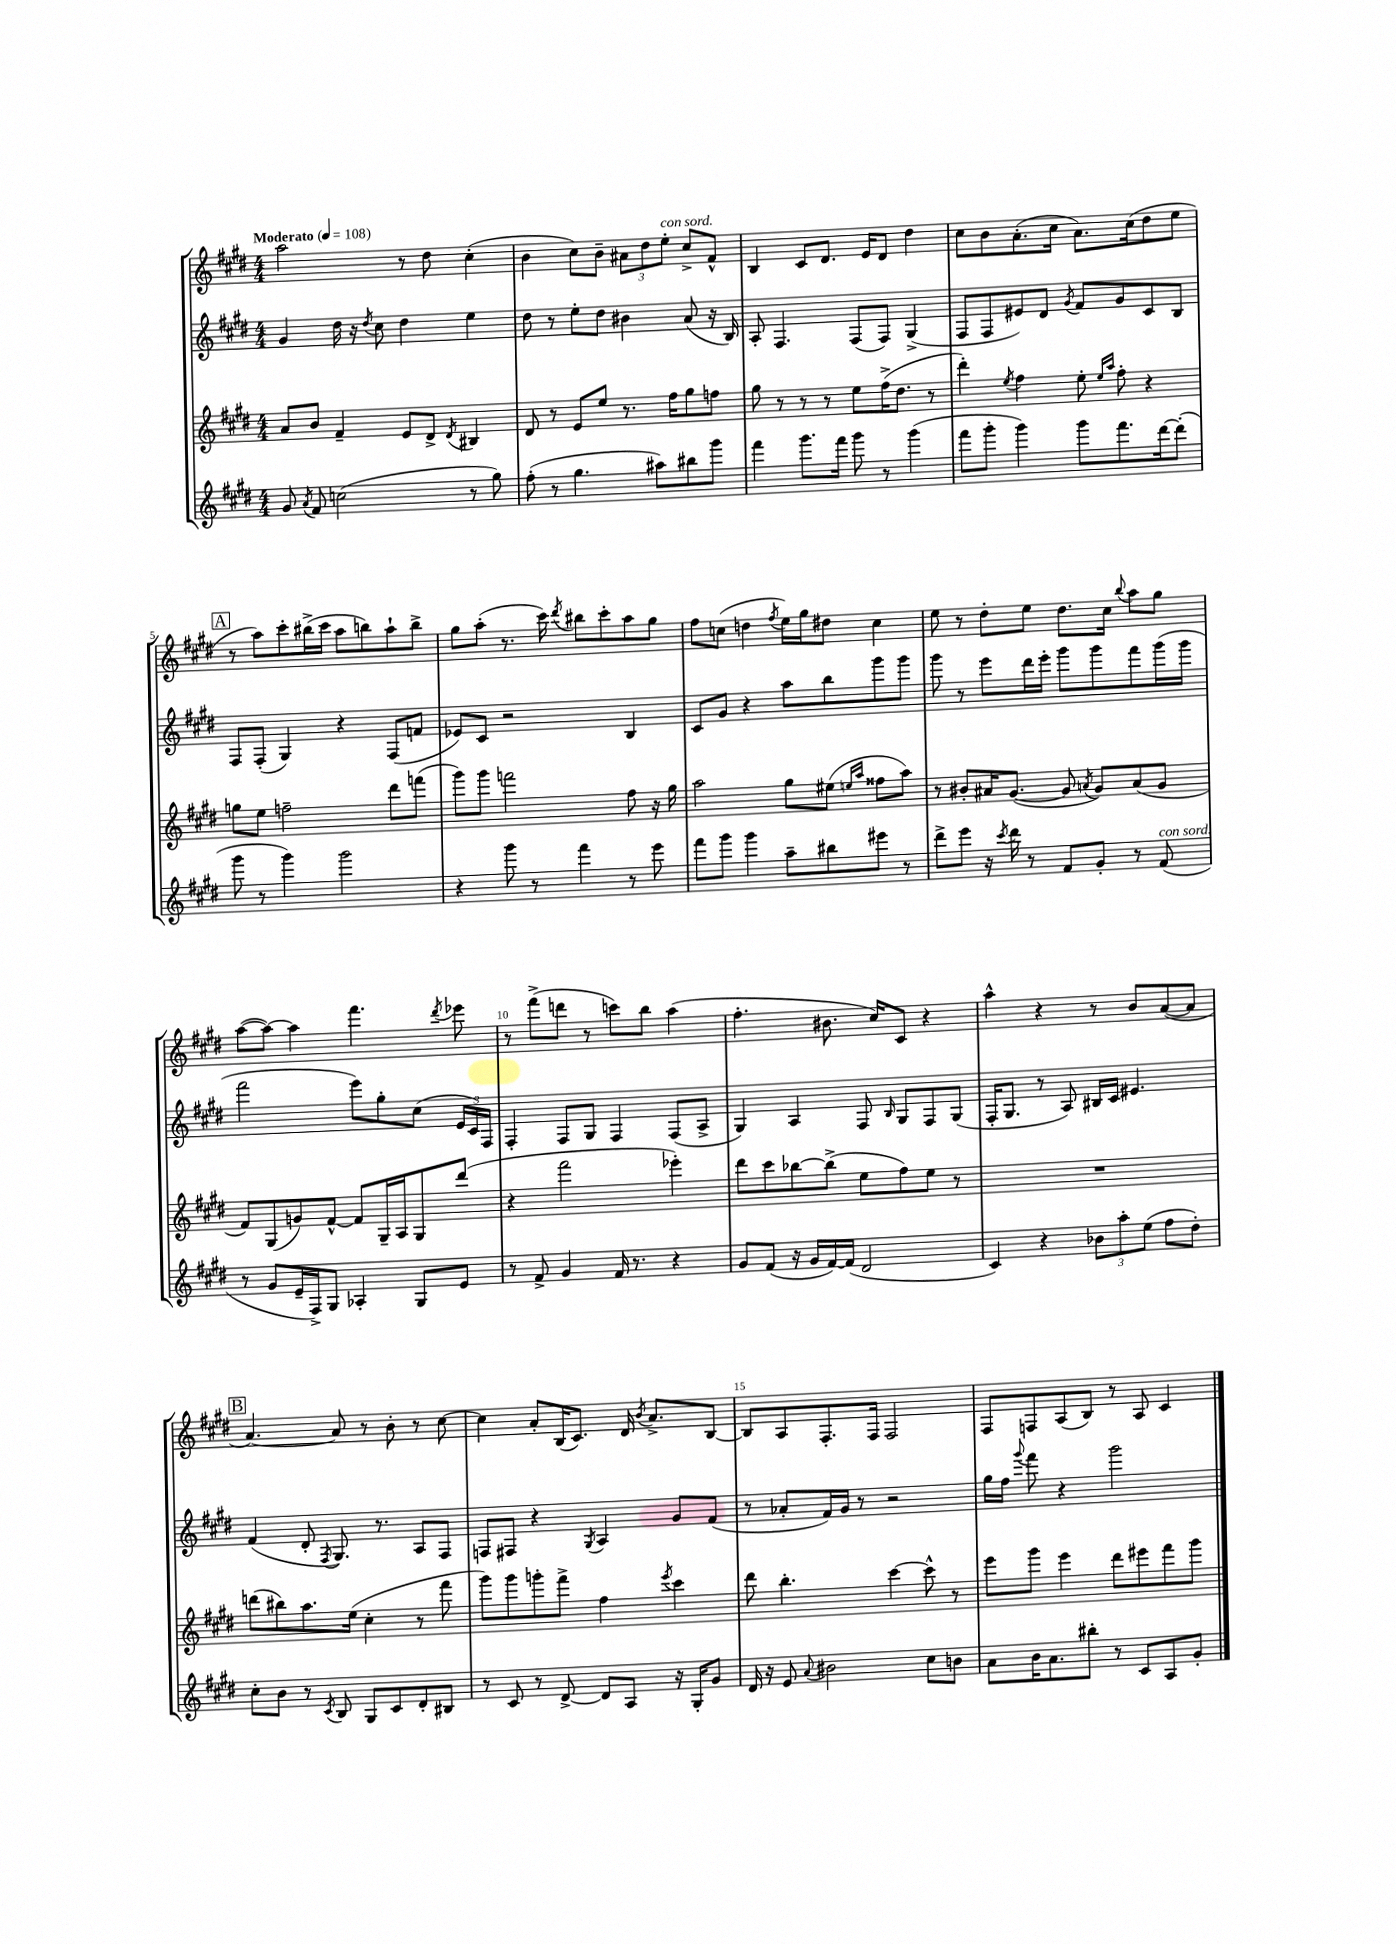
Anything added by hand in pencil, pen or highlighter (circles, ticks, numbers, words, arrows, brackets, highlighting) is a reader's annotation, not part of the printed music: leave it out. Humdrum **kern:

**kern	**kern	**kern	**kern
*staff4	*staff3	*staff2	*staff1
*clefG2	*clefG2	*clefG2	*clefG2
*k[f#c#g#d#]	*k[f#c#g#d#]	*k[f#c#g#d#]	*k[f#c#g#d#]
*M4/4	*M4/4	*M4/4	*M4/4
*MM108	*MM108	*MM108	*MM108
8g#	8a	4g#	2aa
8qa	.	.	.
8f#	8b	.	.
(2cc	4f#~	16dd#	.
.	.	16r	.
.	.	8qdd#	.
.	.	8cc#	.
.	8e	4dd#	8r
.	8d#^	.	8dd#
.	8qd#	.	.
8r	4B#	4ee	(4cc#'
8gg#)	.	.	.
=	=	=	=
(8ff#'	8d#	8dd#	4b
8r	8r	8r	.
4.gg#	8e	8ee'	8cc#)
.	8ee	8dd#	8b~
.	8.r	4b#	12a#
.	.	.	12dd#
8aa#)	.	.	.
.	.	.	12ee'
.	16ff#	.	.
8bb#	8gg#	(8a	8cc#^
8ggg#	8ff	16r	8f#^^
.	.	16B)	.
=	=	=	=
4fff#	8gg#	8A'	4B
.	8r	4.F#	.
8.ggg#	8r	.	8c#
.	8r	.	8.d#
16fff#	.	.	.
8ggg#	8ee	(8F#	.
.	.	.	16e
8r	(16ff#^	8F#)	8d#
.	8.dd#	.	.
(4ggg#	.	(4G#^	4dd#
.	8r	.	.
=	=	=	=
8fff#	4ddd#')	8F#	8cc#
8ggg#'	.	8F#	8b
.	8qee	.	.
4ggg#)	4ff#	8e#)	(8.a'
.	.	8d#	.
.	.	.	16cc#
.	.	8qg#	.
8ggg#	8ee'	8f#	8.a)
.	16qqee	.	.
.	16qqaa	.	.
8.fff#	8ff#'	8g#	.
.	.	.	(16cc#
.	4r	8c#	8dd#
[16ddd#	.	.	.
(8ddd#']	.	8B	8ee
=	=	=	=
8ggg#	8gg	8F#	8r
8r	8ee	(8F#'	8aa)
4ggg#)	2ff~	4G#)	8ccc#'
.	.	.	(16bb#^
.	.	.	16ccc#
2ggg#	.	4r	8aa
.	.	.	8bb)
.	8ddd#	(8F#	8aa`
.	(8fff	8f	8bb^
=	=	=	=
4r	8ggg#)	8e-)	8gg#
.	8ggg#	8c#	(8aa'
8ggg#	2fff	2r	8.r
8r	.	.	.
.	.	.	16ccc#)
.	.	.	8qddd#
4fff#	.	.	8bb#
.	.	.	8ccc#'
8r	8ff#	4B	8aa
8eee	16r	.	8gg#
.	16gg#	.	.
=	=	=	=
8fff#	2aa	8c#	8ff#
8ggg#	.	8g#	(8cc
4ggg#	.	4r	4dd
.	.	.	8qff#
8aa~	8gg#	8aa	16ee)
.	.	.	16gg#
8bb#	(8ee#	8bb	8dd#
.	16qqee	.	.
.	16qqaa	.	.
8eee#	8ff##	8ggg#	4cc
8r	8aa)	8ggg#	.
=	=	=	=
8ddd#^	8r	8ggg#	8ee
8eee	8b#'	8r	8r
16r	16a#	8eee	8dd#'
8qccc#	.	.	.
16ddd#	([8.g#	.	.
8r	.	16ddd#	8ee
.	.	16eee'	.
8f#	8g#]	8ggg#	8.dd#
.	8qa	.	.
8g#'	8g#)	8ggg#	.
.	.	.	16cc#
.	.	.	8qqbb
8r	(8a	8fff#	8aa
(8f#	8g#	(16ggg#	8gg#
.	.	16ggg#	.
=	=	=	=
8r	8f#)	2fff#	([8aa
8g#	(8G#	.	8aa_)
16e~	8g)	.	4aa]
16F#^)	.	.	.
8G#	[8f#^^	.	.
4A-'	8f#]	8eee)	4.fff#
.	16G#~	8gg#'	.
.	16A	.	.
8G#	8G#	(8cc#	.
.	.	.	8qddd#
8e	(8ddd#	24e	8eee-
.	.	24c#)	.
.	.	24F#	.
=	=	=	=
8r	4r	4F#'	8r
8f#^	.	.	(8fff#^
4g#	2fff#	8F#	8ddd
.	.	8G#	8r
16f#	.	4F#	8ccc)
8.r	.	.	.
.	.	.	8bb
4r	4eee-')	(8F#	(4aa
.	.	8A^	.
=	=	=	=
8g#	8ddd#	4G#)	4.ff#'
(8f#	8ccc#	.	.
16r	[8bb-	4A	.
16g#	.	.	.
[16f#)	(8bb-^]	.	8.b#
(16f#]	.	.	.
2d#	8ee	8F#	.
.	.	.	16cc#)
.	.	16qqB	.
.	8ff#)	8G#	8c#
.	8ee	8F#	4r
.	8r	(8G#	.
=	=	=	=
4c#)	1r	16F#'	4aa^^
.	.	8.G#	.
4r	.	8r	4r
.	.	8A)	.
12b-	.	16B#	8r
.	.	16c#	.
12aa'	.	.	.
.	.	4.e#	8b
(12ee	.	.	.
8ff#	.	.	([8a
8dd#')	.	.	8a]
=	=	=	=
8cc#'	(8ddd	(4f#	[4.a)
8b	8bb#)	.	.
8r	8.aa	8d#'	.
8qc#	.	8qF#	.
8B	.	8.G#)	8a]
.	(16ee	.	.
8G#	4cc#'	.	8r
.	.	8.r	.
8c#	.	.	8b'
8d#'	8r	8A	8r
8B#	8fff#	8F#	[8cc#
=	=	=	=
8r	8ggg#)	8F	4cc#]
8c#	8ggg#	8F#	.
8r	8ggg'	4r	8a'
[8d#^	8fff#^	.	(16B
.	.	.	8.c#)
.	.	8qG#	.
8d#]	4ff#	4A	.
8A	.	.	16d#
.	.	.	8qb
.	.	.	8.a^
.	8qeee	.	.
16r	4ccc#	8g#	.
16G#'	.	.	.
8g#	.	(8f#	[8B
=	=	=	=
16d#	8ddd#	8r	8B]
16r	.	.	.
8e	4.bb'	8a-'	8A
8qqa	.	.	.
2b#	.	16f#)	8.F#'
.	.	16g#	.
.	.	8r	.
.	.	.	16F#
.	[4ccc#	2r	2F#
8cc#	8ccc#^^]	.	.
8b	8r	.	.
=	=	=	=
8a	8eee	16gg#	8F#
.	.	16ff#	.
.	.	8qqggg#	.
16b	8ggg#	8fff#	8F
8.a	.	.	.
.	4eee	4r	(8A
8bb#'	.	.	8B)
8r	8ddd#	2ggg#	8r
8c#	8eee#	.	8A
8A	8fff#	.	4c#
8g#'	8ggg#	.	.
==	==	==	==
*-	*-	*-	*-
